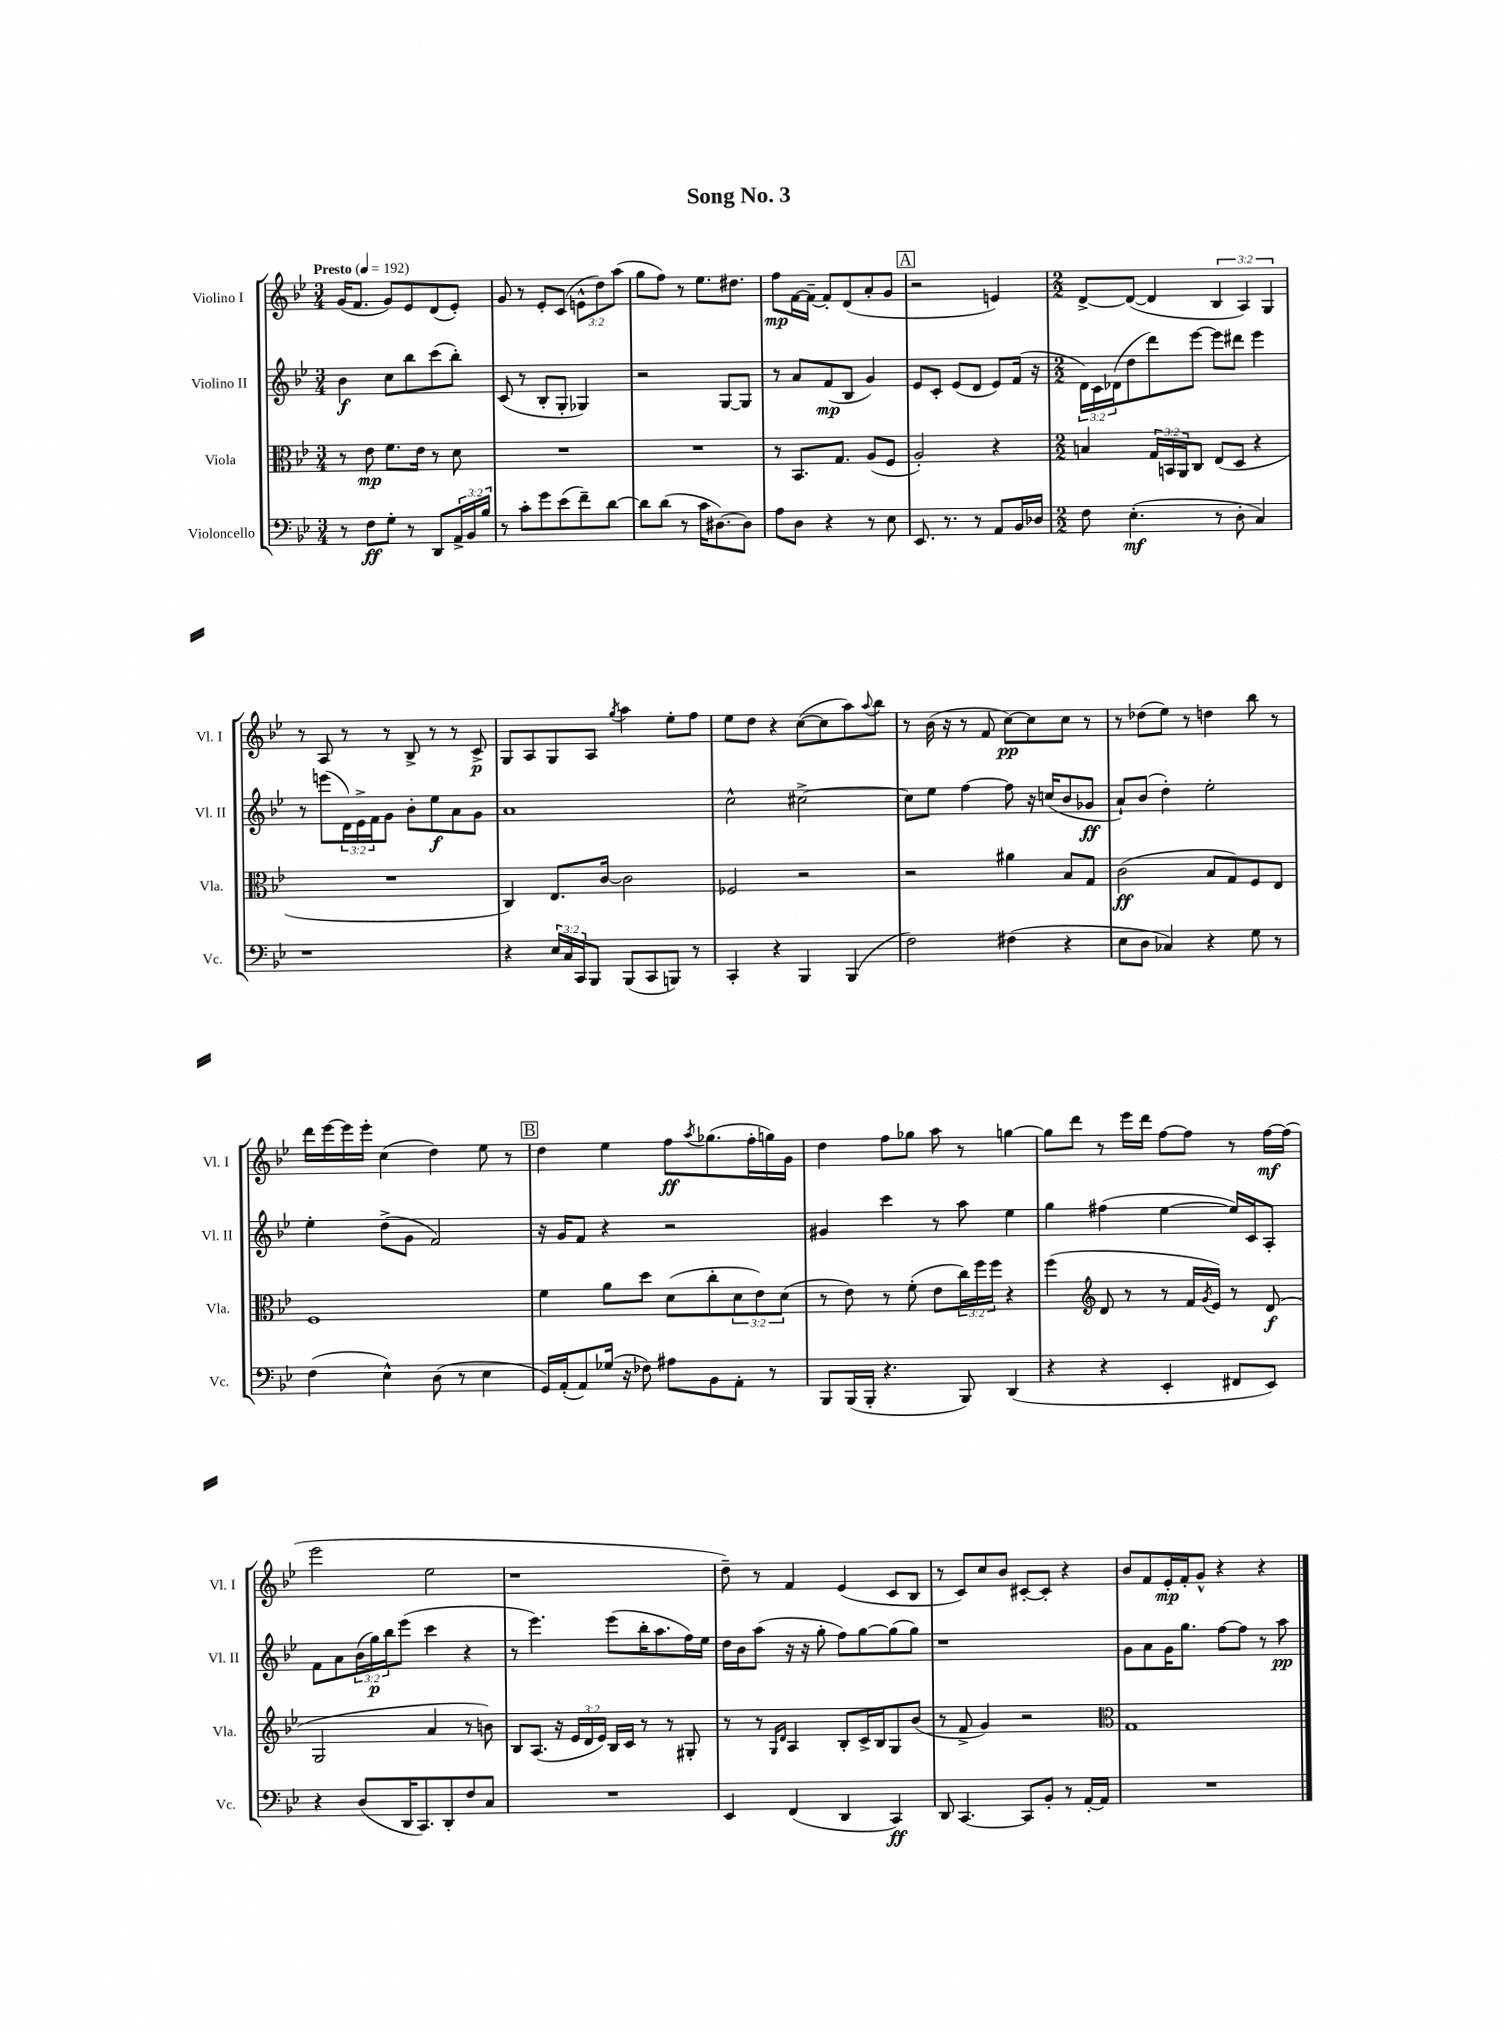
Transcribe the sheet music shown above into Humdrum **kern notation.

**kern	**kern	**kern	**kern
*staff4	*staff3	*staff2	*staff1
*clefF4	*clefC3	*clefG2	*clefG2
*k[b-e-]	*k[b-e-]	*k[b-e-]	*k[b-e-]
*M3/4	*M3/4	*M3/4	*M3/4
*MM192	*MM192	*MM192	*MM192
8r	8r	4b-	(16g
.	.	.	8.f
8F	8e-	.	.
8G'	8.f	8cc	8g)
8r	.	8bb-	8e-
.	16e-	.	.
8DD	8r	(8ccc	(8d
24AA^	8d	8bb-')	8e-')
24BB-	.	.	.
24B-	.	.	.
=	=	=	=
8r	2.r	(8c	8g
8c'	.	8r	8r
8g	.	8B-'	8e-'
(8e-	.	8G'	(8c
8f~)	.	4G-)	12e^^
.	.	.	12dd)
[8d	.	.	.
.	.	.	(12aa
=	=	=	=
8d]	2.r	2r	8gg
(8d	.	.	8ff)
8r	.	.	8r
16c	.	.	8.ee-
[8.D#)	.	.	.
.	.	[8G	.
.	.	.	8.dd#
8D#]	.	8G]	.
=	=	=	=
8A	8r	8r	8ff
8D	8.BB-	8a	[16f
.	.	.	16f~_
4r	.	(8f	8f']
.	8.G	.	.
.	.	8B-	(8d
8r	(8A	4g)	8a'
8E-	8F	.	8g
=	=	=	=
8.EE-	2A')	8e-	2r
.	.	8c'	.
8.r	.	.	.
.	.	(8e-	.
8r	.	8d	.
8AA	4r	8e-)	4e)
16BB-	.	(16f	.
16D-	.	16r	.
=	=	=	=
*M2/2	*M2/2	*M2/2	*M2/2
8F	4B	24d)	[8d^
.	.	24c	.
.	.	(24d-	.
(4.E-'	.	8dd	(8d_
.	24G	8ddd)	4d]
.	24BB	.	.
.	24AA	.	.
.	8C	[8eee-	.
8r	(8E-	8eee-]	6B-
8D'	8D	8ddd#	.
.	.	.	6A)
4C)	4r	4eee-	.
.	.	.	6G
=	=	=	=
1r	1r	8r	8r
.	.	(8eee	8A
.	.	24d)	8r
.	.	24e-^	.
.	.	24f	.
.	.	8g	8r
.	.	8b-'	8B-^
.	.	8ee-	8r
.	.	8a	8r
.	.	8g	8c^
=	=	=	=
4r	4C)	1a	8G
.	.	.	8A
24E-	8.E-	.	8G
24C	.	.	.
24CC	.	.	.
8BBB-	.	.	8A
.	[16c	.	.
.	.	.	8qgg
(8BBB-	2c]	.	4aa
8CC	.	.	.
8BBB)	.	.	8ee-'
8r	.	.	8ff
=	=	=	=
4CC'	2F-	2cc^^	8ee-
.	.	.	8dd
4r	.	.	4r
4BBB-	2r	[2cc#^	([8cc
.	.	.	8cc]
(4BBB-	.	.	8aa)
.	.	.	8qqaa
.	.	.	8bb-
=	=	=	=
2F)	2r	8cc#]	8r
.	.	8ee-	(16b-
.	.	.	16r
.	.	[4ff	8r
.	.	.	8f
(4F#	4a#	8ff]	[8cc)
.	.	16r	8cc]
.	.	(16cc	.
4r	8B-	8b-	8cc
.	8G	8g-	8r
=	=	=	=
8E-	(2c	8a`)	8r
8D	.	(8b-	(8dd-
4C-)	.	4dd')	8ee-)
.	.	.	8r
4r	8B-	2ee-'	4dd
.	8G)	.	.
8G	8F	.	8bb-
8r	8E-	.	8r
=	=	=	=
(4F	1F	4ee-'	16ddd
.	.	.	[16eee-
.	.	.	16eee-]
.	.	.	16eee-'
4E-^^)	.	(8dd^	(4cc
.	.	8g	.
(8D	.	2f)	4dd)
8r	.	.	.
4E-	.	.	8ee-
.	.	.	8r
=	=	=	=
16GG)	4f	16r	4dd
(16AA'	.	16g	.
8AA)	.	8f	.
(16G-	8a	4r	4ee-
16r	.	.	.
8F-)	8dd	.	.
8A#	(8d	2r	8ff
.	.	.	8qaa
8BB-	8cc'	.	(8.gg-
8AA'	12d	.	.
.	.	.	16ff'
.	12e-)	.	.
8r	.	.	16gg)
.	(12d	.	.
.	.	.	16g
=	=	=	=
8BBB-	8r	4g#	4dd
(16BBB-	8e-)	.	.
16BBB-'	.	.	.
4.r	8r	4ccc	8ff
.	(8f'	.	8gg-
.	8e-	8r	8aa
8BBB-)	24cc)	8aa	8r
.	24ff	.	.
.	24ff	.	.
(4DD	4r	4ee-	[4gg
=	=	=	=
4r	(4ff	4gg	8gg]
.	.	.	8ddd
*	*clefG2	*	*
4r	8d	(4ff#	8r
.	8r	.	16eee-
.	.	.	16ddd
4EE-'	8r	[4ee-	[8ff
.	16f	.	8ff]
.	8qg	.	.
.	16e-)	.	.
8FF#	8r	16ee-])	8r
.	.	16c	.
8EE-)	(8d	8A'	[16ff
.	.	.	(16ff]
=	=	=	=
4r	2G	8f	2eee-
.	.	8a	.
(8D	.	(24b-	.
.	.	24gg)	.
.	.	24bb-	.
16DD	.	(8eee-	.
8.CC)	.	.	.
.	4a	4ccc	2ee-
8DD'	.	.	.
8F	8r	4r	.
8C	8b)	.	.
=	=	=	=
1r	8B-	8r	1r
.	(8.A	4.eee-)	.
.	16r	.	.
.	24e-	.	.
.	24d	.	.
.	24e-)	.	.
.	16B-	(8eee-	.
.	16c	.	.
.	8r	16bb-'	.
.	.	8.aa	.
.	8r	.	.
.	8G#'	16ff)	.
.	.	16ee-	.
=	=	=	=
4EE-	8r	16dd	8dd~)
.	.	16b-	.
.	8r	(8aa	8r
.	16qqG	.	.
.	16qqd	.	.
(4FF	4A	16r	4f
.	.	16r	.
.	.	8gg'	.
4DD	8B-'	8ff)	(4e-
.	16c^	[8gg	.
.	16B-	.	.
4CC)	8G	(8gg]	8c
.	(8b-	8gg)	8B-
=	=	=	=
8DD	8r	1r	8r
[4.CC	8f^	.	8c)
.	4g)	.	8cc
.	.	.	8b-
8CC]	2r	.	[8c#'
8BB-'	.	.	8c#']
8r	.	.	4r
[16AA'	.	.	.
16AA]	.	.	.
=	=	=	=
*	*clefC3	*	*
1r	1G	8g	8b-
.	.	8a	8f
.	.	16g	16e-'
.	.	8.gg	16f'
.	.	.	8g^^
.	.	[8ff	4r
.	.	8ff]	.
.	.	8r	4r
.	.	8aa	.
==	==	==	==
*-	*-	*-	*-
